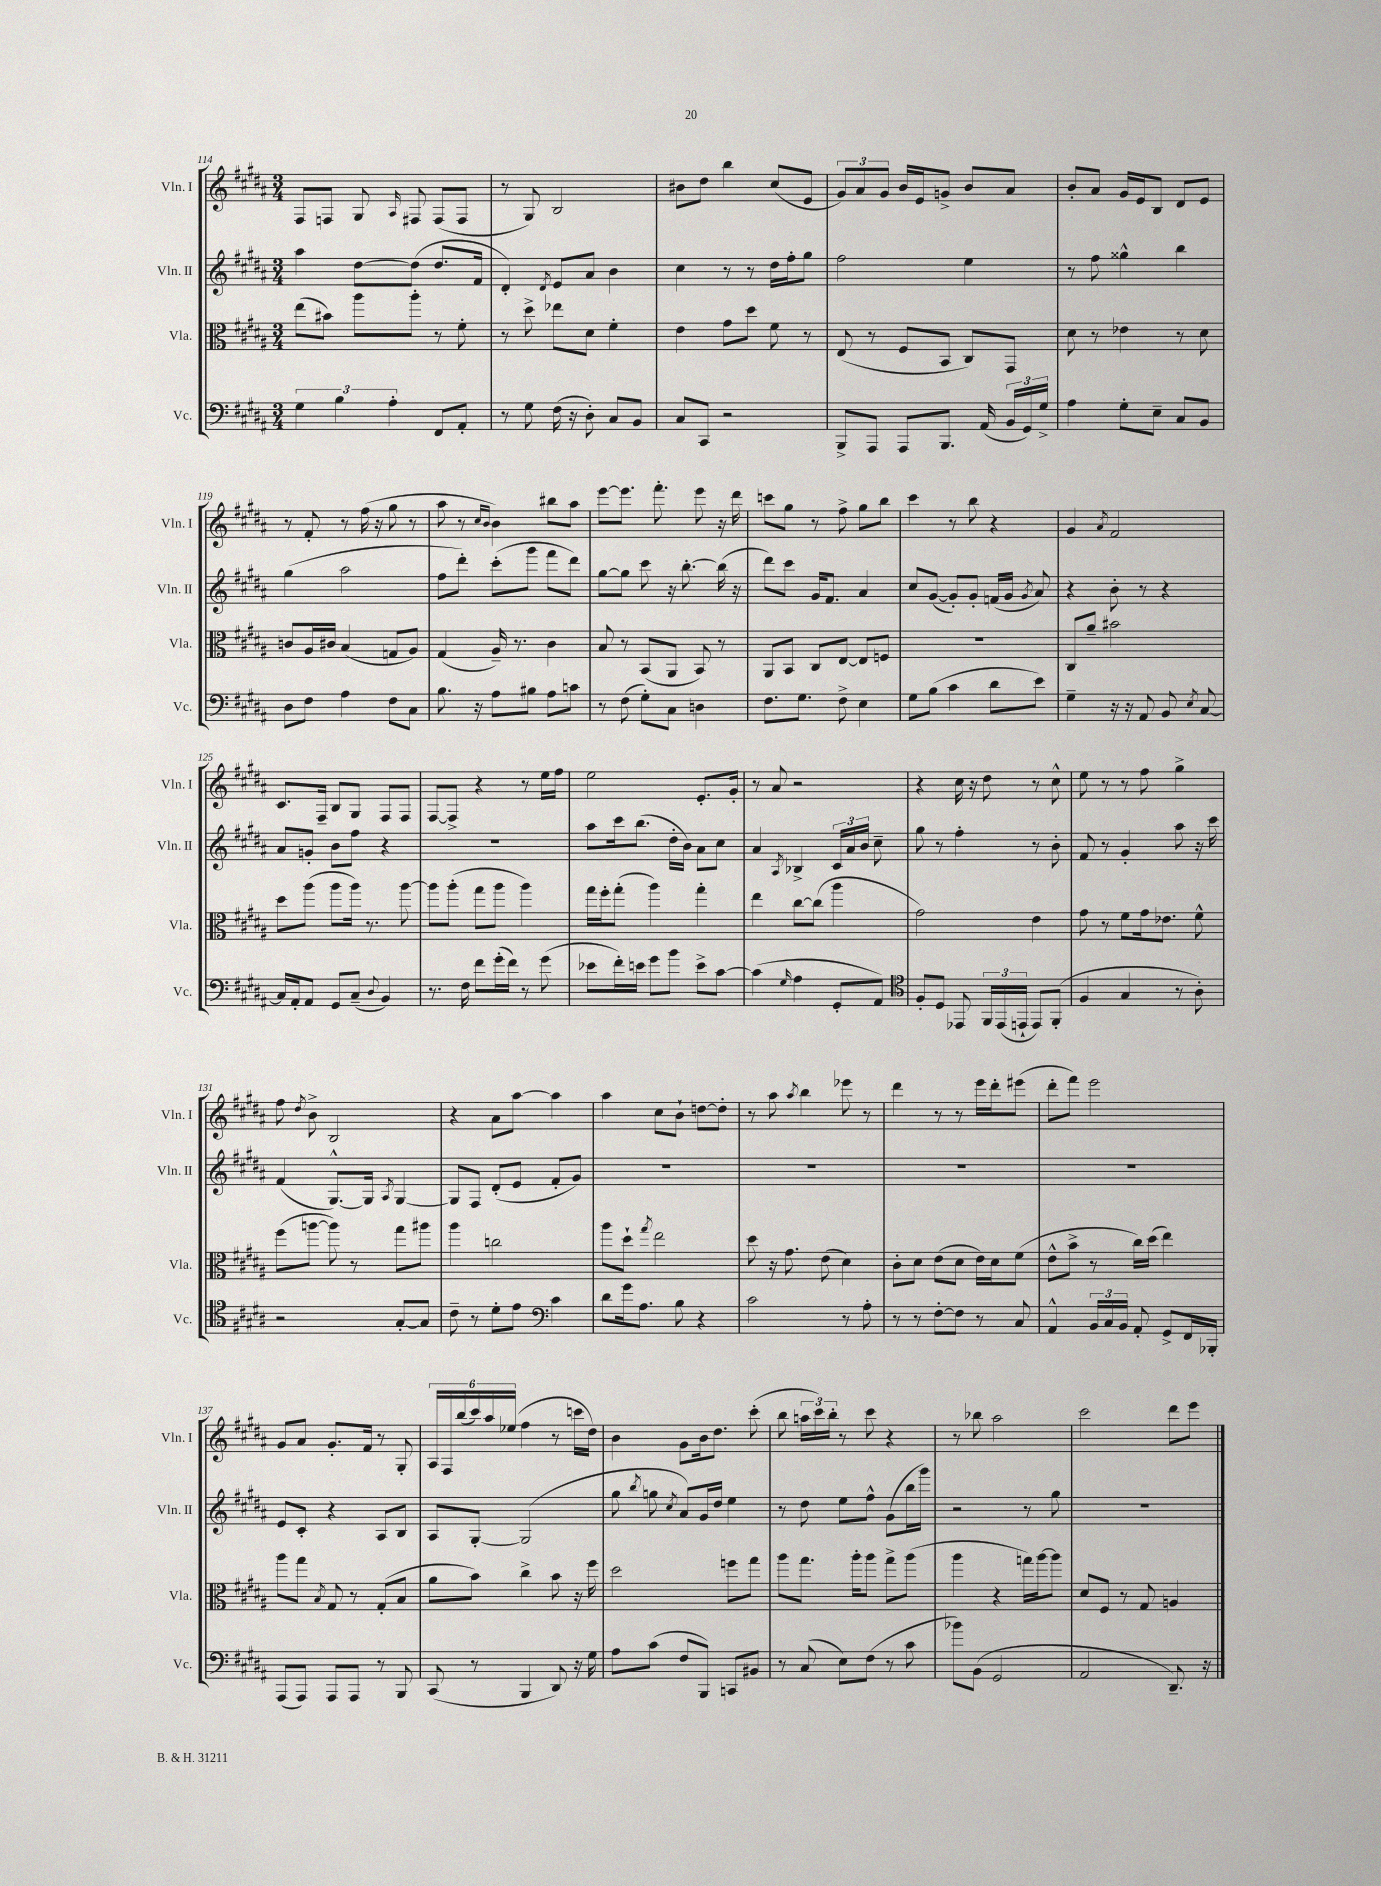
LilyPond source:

<<
\new StaffGroup <<
\new Staff = "s0" \with { instrumentName = "Vln. I" shortInstrumentName = "Vln. I" } {
    \clef treble \key b \major \numericTimeSignature \time 3/4
    \autoBeamOff fis8[ f8] gis8 \grace { ais16 } fis8 fis8[( fis8] |
    r8 gis8) b2 |
    bis'8[ dis''8] b''4 cis''8[( e'8] |
    \tuplet 3/2 { gis'8[) ais'8 gis'8] } b'16[ e'16 g'8]-> b'8[ ais'8] |
    b'8[-. ais'8] gis'16[ e'16 b8] dis'8[ e'8] |
    r8 fis'8-. r8 fis''16( r16 gis''8 r8 |
    ais''8 r8 \grace { cis''16[ b'16] } b'4) bis''8[ ais''8] |
    e'''8[~ e'''8.] fis'''8.-. e'''8 r16 dis'''16 |
    c'''8[ gis''8] r8 fis''8-> gis''8[ b''8] |
    cis'''4 r8 b''8 r4 |
    gis'4 \acciaccatura { ais'8 } fis'2 |
    cis'8.[ fis16]-- b8[ gis8] fis8[ fis8] |
    fis8[~ fis8]-> r4 r8 e''16[ fis''16] |
    e''2 e'8.[-. gis'16]-. |
    r8 ais'8 r2 |
    r4 cis''16 r16 dis''8 r8 cis''8-^ |
    e''8 r8 r8 fis''8 gis''4-> |
    fis''8 \acciaccatura { dis''8 } b'8-> b2 |
    r4 ais'8[ ais''8]~ ais''4 |
    ais''4 cis''8[ b'8]-! d''8[~ d''8]-. |
    r8 ais''8 \acciaccatura { ais''8 } b''4 ees'''8 r8 |
    dis'''4 r8 r8 e'''16[ dis'''16-. eis'''8]( |
    dis'''8[-. fis'''8]) e'''2 |
    gis'8[ ais'8] gis'8.[-. fis'16] r8 gis8-. |
    \tuplet 6/4 { ais16[ fis16 b''16( cis'''16) ais''16 ees''16]( } fis''4 r8 c'''16[ dis''16]) |
    b'4 gis'8[ b'16 dis''8.] cis'''8-.( |
    b''8 \tuplet 3/2 { a''16[ cis'''16) b''16]-. } r8 cis'''8 r4 |
    r8 bes''8 ais''2 |
    cis'''2 dis'''8[ e'''8] \bar "|." |
}
\new Staff = "s1" \with { instrumentName = "Vln. II" shortInstrumentName = "Vln. II" } {
    \clef treble \key b \major \numericTimeSignature \time 3/4
    \autoBeamOff ais''4 dis''8[~ dis''8]( dis''8.[ fis'16] |
    dis'4-.) \acciaccatura { dis'8 } e'8[ ais'8] b'4 |
    cis''4 r8 r8 dis''16[ fis''16-. gis''8] |
    fis''2 e''4 |
    r8 fis''8 gisis''4-^ b''4 |
    gis''4( ais''2 |
    fis''8[ dis'''8]-.) cis'''8[-.( gis'''8] fis'''8[ dis'''8]) |
    gis''8[~ gis''8] cis'''8 r16 b''8.~-. b''16( r16 |
    dis'''8[) cis'''8] gis'16[ fis'8.] ais'4 |
    cis''8[ gis'8]~( gis'8[-.) gis'8]-. f'16[( gis'16] \acciaccatura { gis'8 } ais'8) |
    r4 b'8-. r8 r4 |
    ais'8[ g'8]-. b'8[ fis''8] r4 |
    r2. |
    ais''8[ cis'''16 b''8.]( dis''16[-. b'16]) ais'8[ cis''8] |
    ais'4 \acciaccatura { ais8 } bes4-> \tuplet 3/2 { cis'16[ ais'16 b'16] } cis''8-- |
    gis''8 r8 fis''4-. r8 b'8-. |
    fis'8 r8 gis'4-. ais''8 r16 cis'''16 |
    fis'4( gis8.[~-^) gis16] \acciaccatura { ais8 } gis4~ |
    gis8[ fis8] dis'8[-.( e'8] fis'8[-. gis'8]) |
    R2. |
    R2. |
    R2. |
    R2. |
    e'8[ cis'8]-. r4 ais8[ b8] |
    ais8[ gis8]~-. gis2( |
    gis''8 \acciaccatura { b''8 } g''8 \acciaccatura { cis''8 } ais'8[) gis'16 dis''16] e''4 |
    r8 dis''8 e''8[ fis''8]-^ gis'8[( b''16 gis'''16]) |
    r2 r8 gis''8 |
    R2. \bar "|." |
}
\new Staff = "s2" \with { instrumentName = "Vla." shortInstrumentName = "Vla." } {
    \clef alto \key b \major \numericTimeSignature \time 3/4
    \autoBeamOff e''8[( bis'8]) ais''8[ ais''8]-. r8 fis'8-. |
    r8 dis''8-> ees''8[ dis'8] fis'4-. |
    e'4 gis'8[ dis''8] fis'8 r8 |
    e8( r8 fis8[ b,8] cis8[) gis,8] |
    dis'8 r8 ees'4 r8 dis'8 |
    c'8[ ais16 cis'16] b4( g8[ ais8]) |
    gis4( ais16--) r8. cis'4 |
    b8 r8 b,8[( ais,8] b,8) r8 |
    ais,8[ b,8] cis8[ e8]~ e8[ f8] |
    R2. |
    cis8[ ais'8]-- bis'2 |
    dis''8[ ais''8]( ais''8[ ais''16]) r8. ais''8~ |
    ais''8[ ais''8]-.( gis''8[ ais''8] ais''4) |
    gis''16[ fis''16-. gis''8]-.( ais''4) gis''4-. |
    e''4 cis''8[~ cis''8]( ais''4 |
    gis'2) e'4 |
    gis'8 r8 fis'8[ gis'16 ees'8.] fis'8-^ |
    fis''8[( a''8]~ a''8) r8 gis''8[ ais''8] |
    ais''4 c''2 |
    ais''8[ dis''8]-! \acciaccatura { gis''8 } e''2 |
    dis''8 r16 gis'8. e'8( dis'4) |
    cis'8[-. dis'8] e'8[( dis'8] e'16[) dis'16 fis'8]( |
    e'8[-^ b'8]-> r8 cis''16[) dis''16]( e''4) |
    ais''8[ gis''8] \acciaccatura { b8 } gis8 r8 gis8[-.( b8] |
    ais'8[ b'8]) cis''4-> b'8 r16 fis''16 |
    dis''2 f''8[ gis''8] |
    ais''8[ gis''8.] ais''16[-. ais''8] gis''8[-> ais''8]( |
    ais''4 r4 g''16[) ais''16~ ais''8] |
    dis'8[ fis8] r8 gis8 a4 \bar "|." |
}
\new Staff = "s3" \with { instrumentName = "Vc." shortInstrumentName = "Vc." } {
    \clef bass \key b \major \numericTimeSignature \time 3/4
    \autoBeamOff \tuplet 3/2 { gis4 b4 ais4-. } fis,8[ ais,8]-. |
    r8 gis8 fis16( r16 dis8-.) cis8[ b,8] |
    cis8[ cis,8] r2 |
    b,,8[-> ais,,8] ais,,8[ b,,8.] ais,16( \tuplet 3/2 { b,16[ gis,16) gis16]-> } |
    ais4 gis8[-. e8]-- cis8[ b,8] |
    dis8[ fis8] ais4 fis8[ cis8] |
    b8. r16 ais8[ bis8] ais8[ c'8] |
    r8 fis8( gis8[-.) cis8] d4 |
    fis8.[ gis8.] fis8-> e4 |
    gis8[ b8]( cis'4 dis'8[ e'8]) |
    gis4-- r16 r16 ais,8 b,8 \acciaccatura { e8 } cis8~ |
    cis16[ ais,16-. ais,8] gis,8[ cis8]--( \appoggiatura { dis8 } b,4) |
    r8. fis16 fis'8[ gis'16-.( fis'16]) r8 gis'8( |
    ees'8[ fis'16-.) e'16] gis'8[ b'8] e'8[-> cis'8]~ |
    cis'4( \grace { gis16 } ais4 gis,8[-. ais,8]) |
    \clef tenor fis8[-. dis8] ees,8 \tuplet 3/2 { fis,16[ ees,16( e,16]-! } e,8[) fis,8]-.( |
    fis4 gis4 r8 ais8-.) |
    r2 gis8[~-. gis8] |
    cis'8-- r8 dis'8[-. e'8] \clef bass cis'4 |
    dis'8[ gis'16 ais8.] b8 r4 |
    cis'2 r8 ais8-. |
    r8 r8 fis8[~-. fis8] r8 cis8 |
    ais,4-^ \tuplet 3/2 { b,16[ cis16 b,16] } ais,8-. gis,8[-> fis,16 bes,,16]-. |
    ais,,8[( ais,,8]) ais,,8[ ais,,8] r8 b,,8 |
    cis,8( r8 b,,4 dis,8) r16 gis16 |
    ais8[ cis'8]( fis8[ b,,8]) c,8[ bis,8] |
    r8 cis8( e8[) fis8]( r8 cis'8 |
    bes'8[) b,8]( gis,2 |
    ais,2 dis,8.--) r16 \bar "|." |
}
>>
>>
\layout { \context { \Score currentBarNumber = #114 } }
